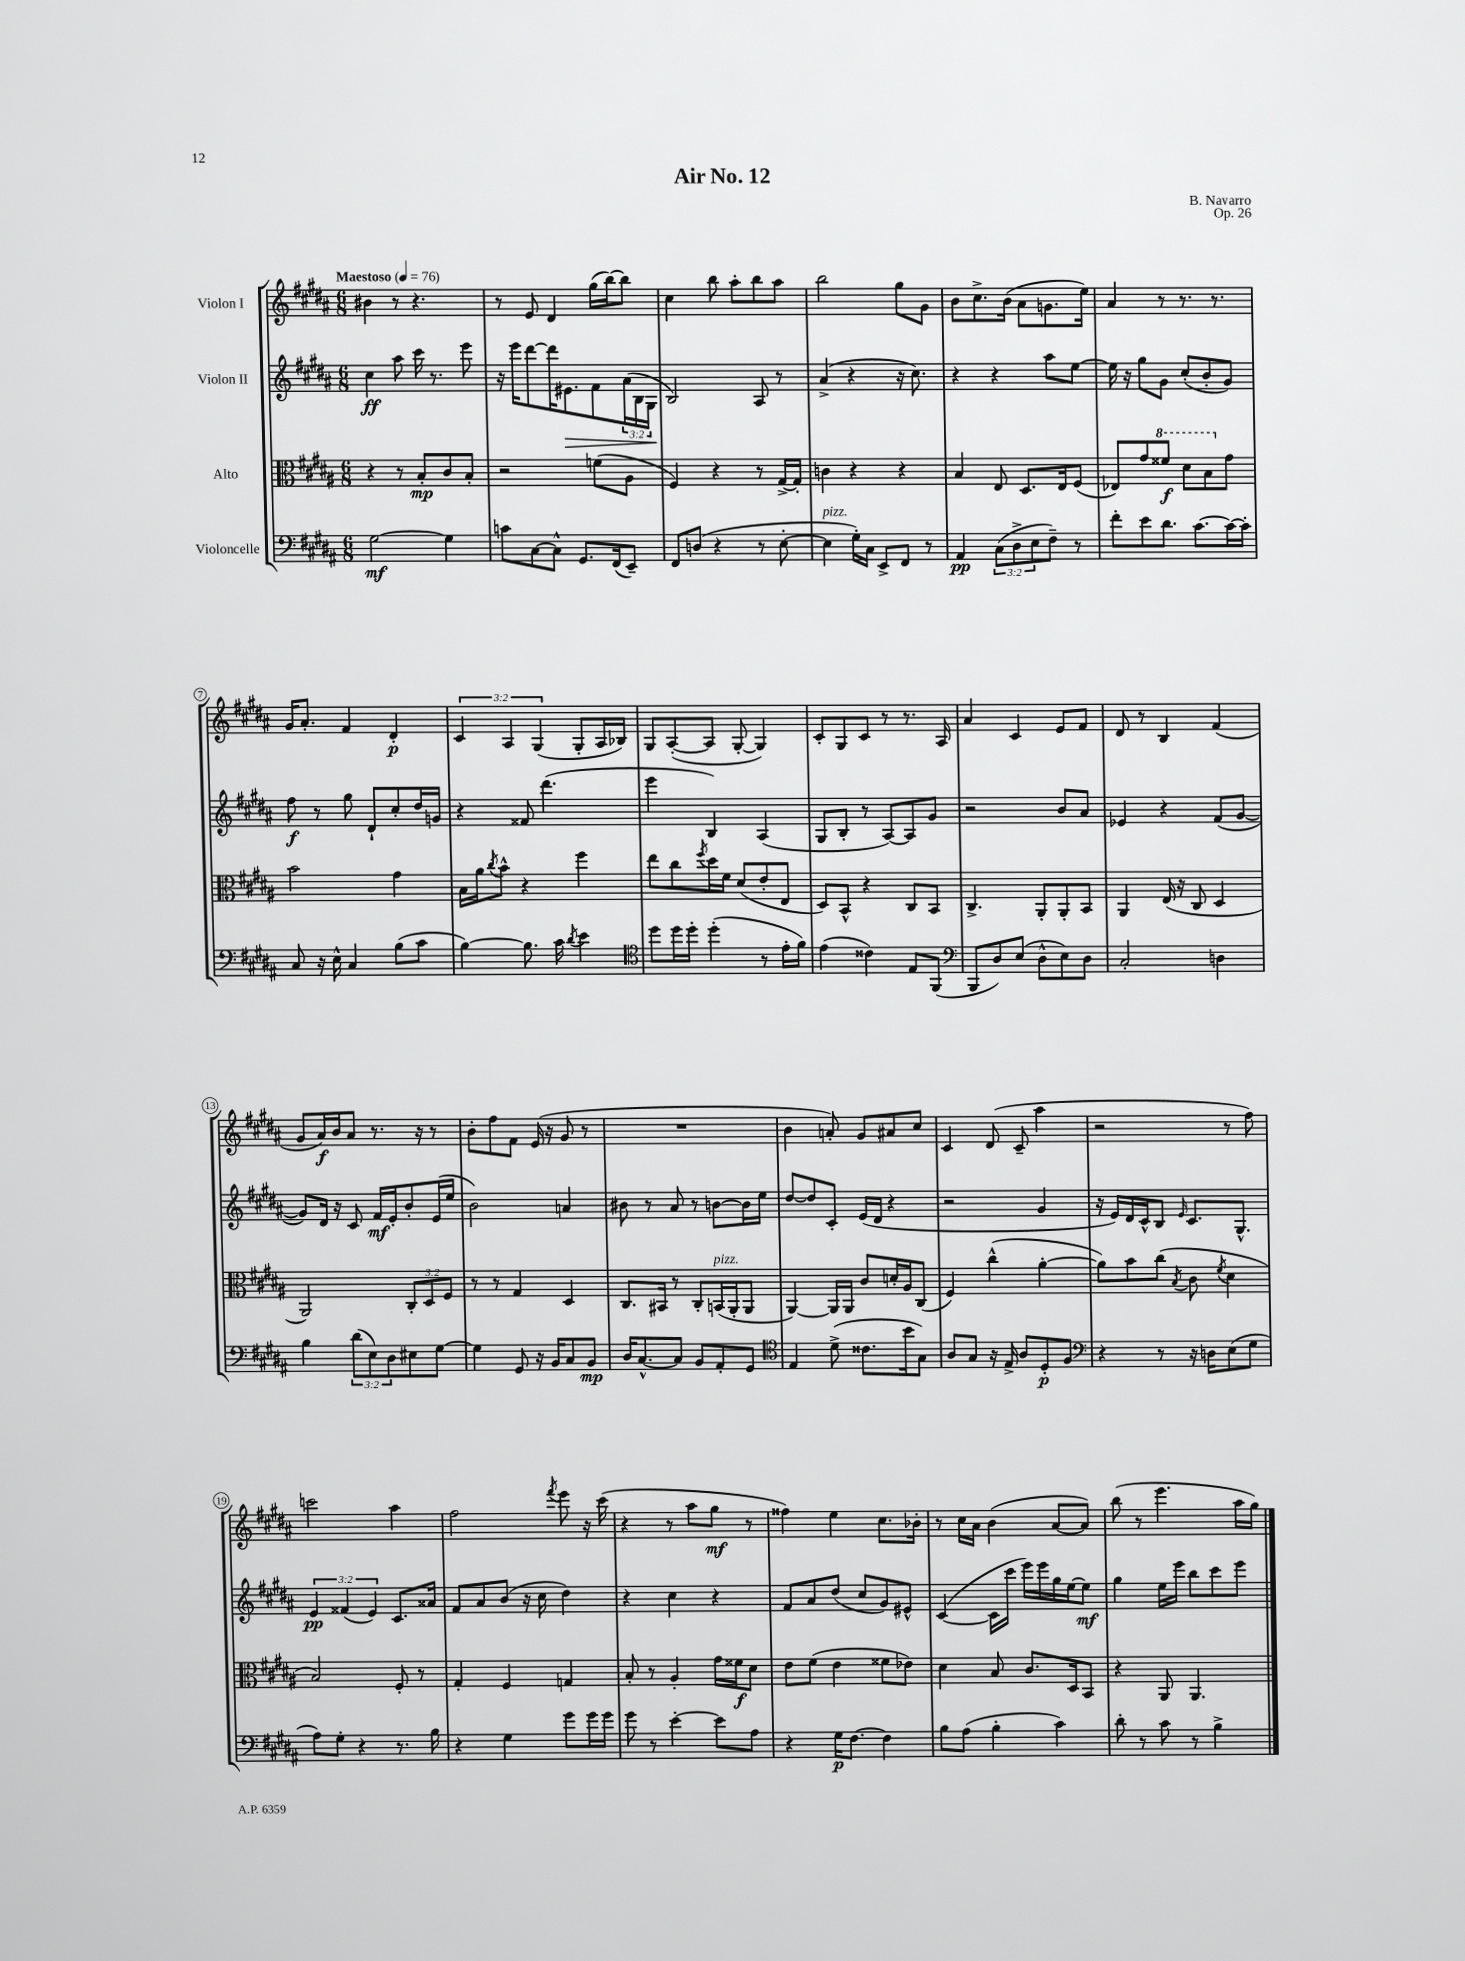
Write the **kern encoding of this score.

**kern	**kern	**kern	**kern
*staff4	*staff3	*staff2	*staff1
*clefF4	*clefC3	*clefG2	*clefG2
*k[f#c#g#d#a#]	*k[f#c#g#d#a#]	*k[f#c#g#d#a#]	*k[f#c#g#d#a#]
*M6/8	*M6/8	*M6/8	*M6/8
*MM76	*MM76	*MM76	*MM76
[2G#	4r	4cc#	4b#
.	8r	8aa#	8r
.	8B'	16ccc#	4.r
.	.	8.r	.
4G#]	8c#	.	.
.	8B'	8eee	.
=	=	=	=
8c	2r	16r	8r
.	.	16eee	.
[8C#	.	[8ddd#	8e
8C#^^]	.	16ddd#]	4d#
.	.	8.e#	.
8.GG#	.	.	.
.	(8f	8f#	(16gg#
(16FF#	.	.	[16bb)
8EE~)	8A#	(24a#	8bb]
.	.	24B	.
.	.	24G#	.
=	=	=	=
8FF#	4F#)	2B)	4cc#
(8D	.	.	.
4r	4r	.	8bb
.	.	.	8aa#'
8r	8r	8A#	8bb
[8E'	[16G#^	8r	8aa#
.	16G#']	.	.
=	=	=	=
4E]	4c	(4a#^	2bb
16G#')	4r	4r	.
16C#	.	.	.
8EE^	.	.	.
8FF#	4r	16r	8gg#
.	.	8.cc#)	.
8r	.	.	8g#
=	=	=	=
4AA#	4B	4r	8b
.	.	.	8.cc#^
(12C#	8E	4r	.
.	.	.	(16b
12D#^	.	.	.
.	8.D#	.	8a#
12E	.	.	.
8F#~)	.	8aa#	8.g
.	16E	.	.
8r	(8F#	[8ee	.
.	.	.	16ee)
=	=	=	=
8f#'	8E-)	16ee]	4a#
.	.	16r	.
8e	8g#	8gg#	.
8.d#	8ff##	8g#	8r
.	8dd#	(8cc#'	8.r
[8.c#	.	.	.
.	8b	8b'	.
.	.	.	8.r
16c#_	8g#	8g#)	.
16c#']	.	.	.
=	=	=	=
8C#	2b	8ff#	16g#
.	.	.	8.a#'
16r	.	8r	.
16E^^	.	.	.
4C#	.	8gg#	4f#
.	.	8d#`	.
(8B	4g#	8cc#'	4d#'
8c#	.	16dd#	.
.	.	16g	.
=	=	=	=
[4B)	16B	4r	6c#
.	16a#	.	.
.	8qcc#	.	.
.	8b^^	.	.
.	.	.	6A#
8.B]	4r	8f##	.
.	.	.	(6G#
.	.	(4.ddd#	.
16c#	.	.	.
8qd#	.	.	.
4e	4ff#	.	8G#'
.	.	.	16A#
.	.	.	16B-)
=	=	=	=
*clefC4	*	*	*
8dd#	8ee	4eee	8G#
16dd#	8cc#	.	([8A#'
16dd#'	.	.	.
.	8qff#	.	.
(4dd#'	16dd#	4B)	8A#]
.	16f#	.	.
.	(8d#	.	[8G#'
8r	8e'	(4A#	4G#])
16e'	8E	.	.
16f#)	.	.	.
=	=	=	=
(4e	8D#)	8G#	8c#'
.	8BB^^	8B'	8G#
4c##)	4r	8r	8c#
.	.	[8A#)	8r
8E	8C#	8A#]	8.r
(8FF#	8BB	8g#	.
.	.	.	16A#
=	=	=	=
*clefF4	*	*	*
8BBB	4.C#^	2r	4a#
8D#)	.	.	.
(8E	.	.	4c#
8D#^^	8AA#'	.	.
8E)	8AA#'	8b	8e
8D#	8BB	8a#	8f#
=	=	=	=
2C#'	4AA#	4e-	8d#
.	.	.	8r
.	(16E	4r	4B
.	16r	.	.
.	8C#	.	.
4D	4D#	(8f#	(4f#
.	.	[8g#	.
=	=	=	=
4B	2AA#)	8g#])	8g#
.	.	16d#	16a#)
.	.	16r	16b
(12d#	.	8c#	8a#
12E)	.	.	.
.	.	16f#	8.r
12D#	.	.	.
.	.	16e'	.
8E#	12C#'	8b'	.
.	.	.	16r
.	12D#	.	.
[8G#	.	(16e	8r
.	12F#	.	.
.	.	16ee	.
=	=	=	=
4G#]	8r	2b)	8b'
.	8r	.	8ff#
8GG#	4G#	.	8f#
16r	.	.	(16e
16BB	.	.	16r
8C#	4D#	4a	8g#
8BB	.	.	8r
=	=	=	=
16D#	8.C#	8b#	2.r
[8.C#^^	.	.	.
.	.	8r	.
.	16BB#	.	.
8C#]	8r	8a#	.
8BB	8C#'	8r	.
8AA#'	(16BB	[8b	.
.	16AA#'	.	.
8GG#	8AA#	16b]	.
.	.	16ee	.
=	=	=	=
*clefC4	*	*	*
4E	[4AA#)	[8dd#	4b
.	.	8dd#]	.
(8d#^	16AA#]	8c#'	8a')
.	16AA#	.	.
8.c##	8c#	(16e	8g#
.	.	16d#	.
.	16d'	4r	8a#
16b	16A#	.	.
8G#)	(8C#	.	8cc#
=	=	=	=
8A#	4F#)	2r	4c#
8G#	.	.	.
16r	(4cc#^^	.	(8d#
16E^	.	.	.
8A#	.	.	8c#~
8D#'	[4a#'	4g#	4aa#
8F#	.	.	.
=	=	=	=
*clefF4	*	*	*
4r	8a#])	16r	2r
.	.	16e)	.
.	8b	16d#	.
.	.	16c#^^	.
8r	(8cc#	8B	.
.	8qB	16qqe	.
16r	8c#	8.c#	.
16D	.	.	.
.	8qf#	.	.
(8E	4d#	.	8r
.	.	8.G#^^	.
8G#	.	.	8ff#)
=	=	=	=
8A#)	2B)	6e	2ccc
8G#'	.	.	.
.	.	(6f##	.
4r	.	.	.
.	.	6e)	.
8.r	8F#'	8.c#	4aa#
.	8r	.	.
16B	.	16a##	.
=	=	=	=
4r	4G#'	8f#	2ff#
.	.	8a#	.
4G#	4F#	(8b	.
.	.	16r	.
.	.	16cc#	.
.	.	.	8qfff#
8g#	4G	4dd#)	8eee
16g#	.	.	16r
16g#	.	.	(16ccc#
=	=	=	=
8g#	8B'	4r	4r
8r	8r	.	.
[4e'	4A#'	4cc#	8r
.	.	.	8aa#
8e]	16g#	4r	8gg#
.	16f##	.	.
8A#	8d#	.	8r
=	=	=	=
4r	8e	8f#	4ff##)
.	(8f#	8a#	.
16G#	4e	(8dd#	4ee
[8.F#	.	.	.
.	.	8cc#	.
4F#]	8f##	8g#)	8.cc#
.	8e-)	8e#^^	.
.	.	.	16b-'
=	=	=	=
8B	4d#	([4c#	8r
(8A#	.	.	16cc#
.	.	.	16a#
4B'	8B	16c#]	(4b
.	.	16ccc#	.
.	8.c#	16eee)	.
.	.	16eee	.
4c#)	.	16gg#	[8a#
.	16D#	[16ee	.
.	8BB	8ee]	8a#])
=	=	=	=
8d#'	4r	4gg#	(8bb
8r	.	.	8r
8c#	8AA#	16ee	4.eee
.	.	16eee	.
8r	4.AA#	8bb	.
4B^	.	8ccc#	.
.	.	8eee	16aa#
.	.	.	16gg#)
==	==	==	==
*-	*-	*-	*-
